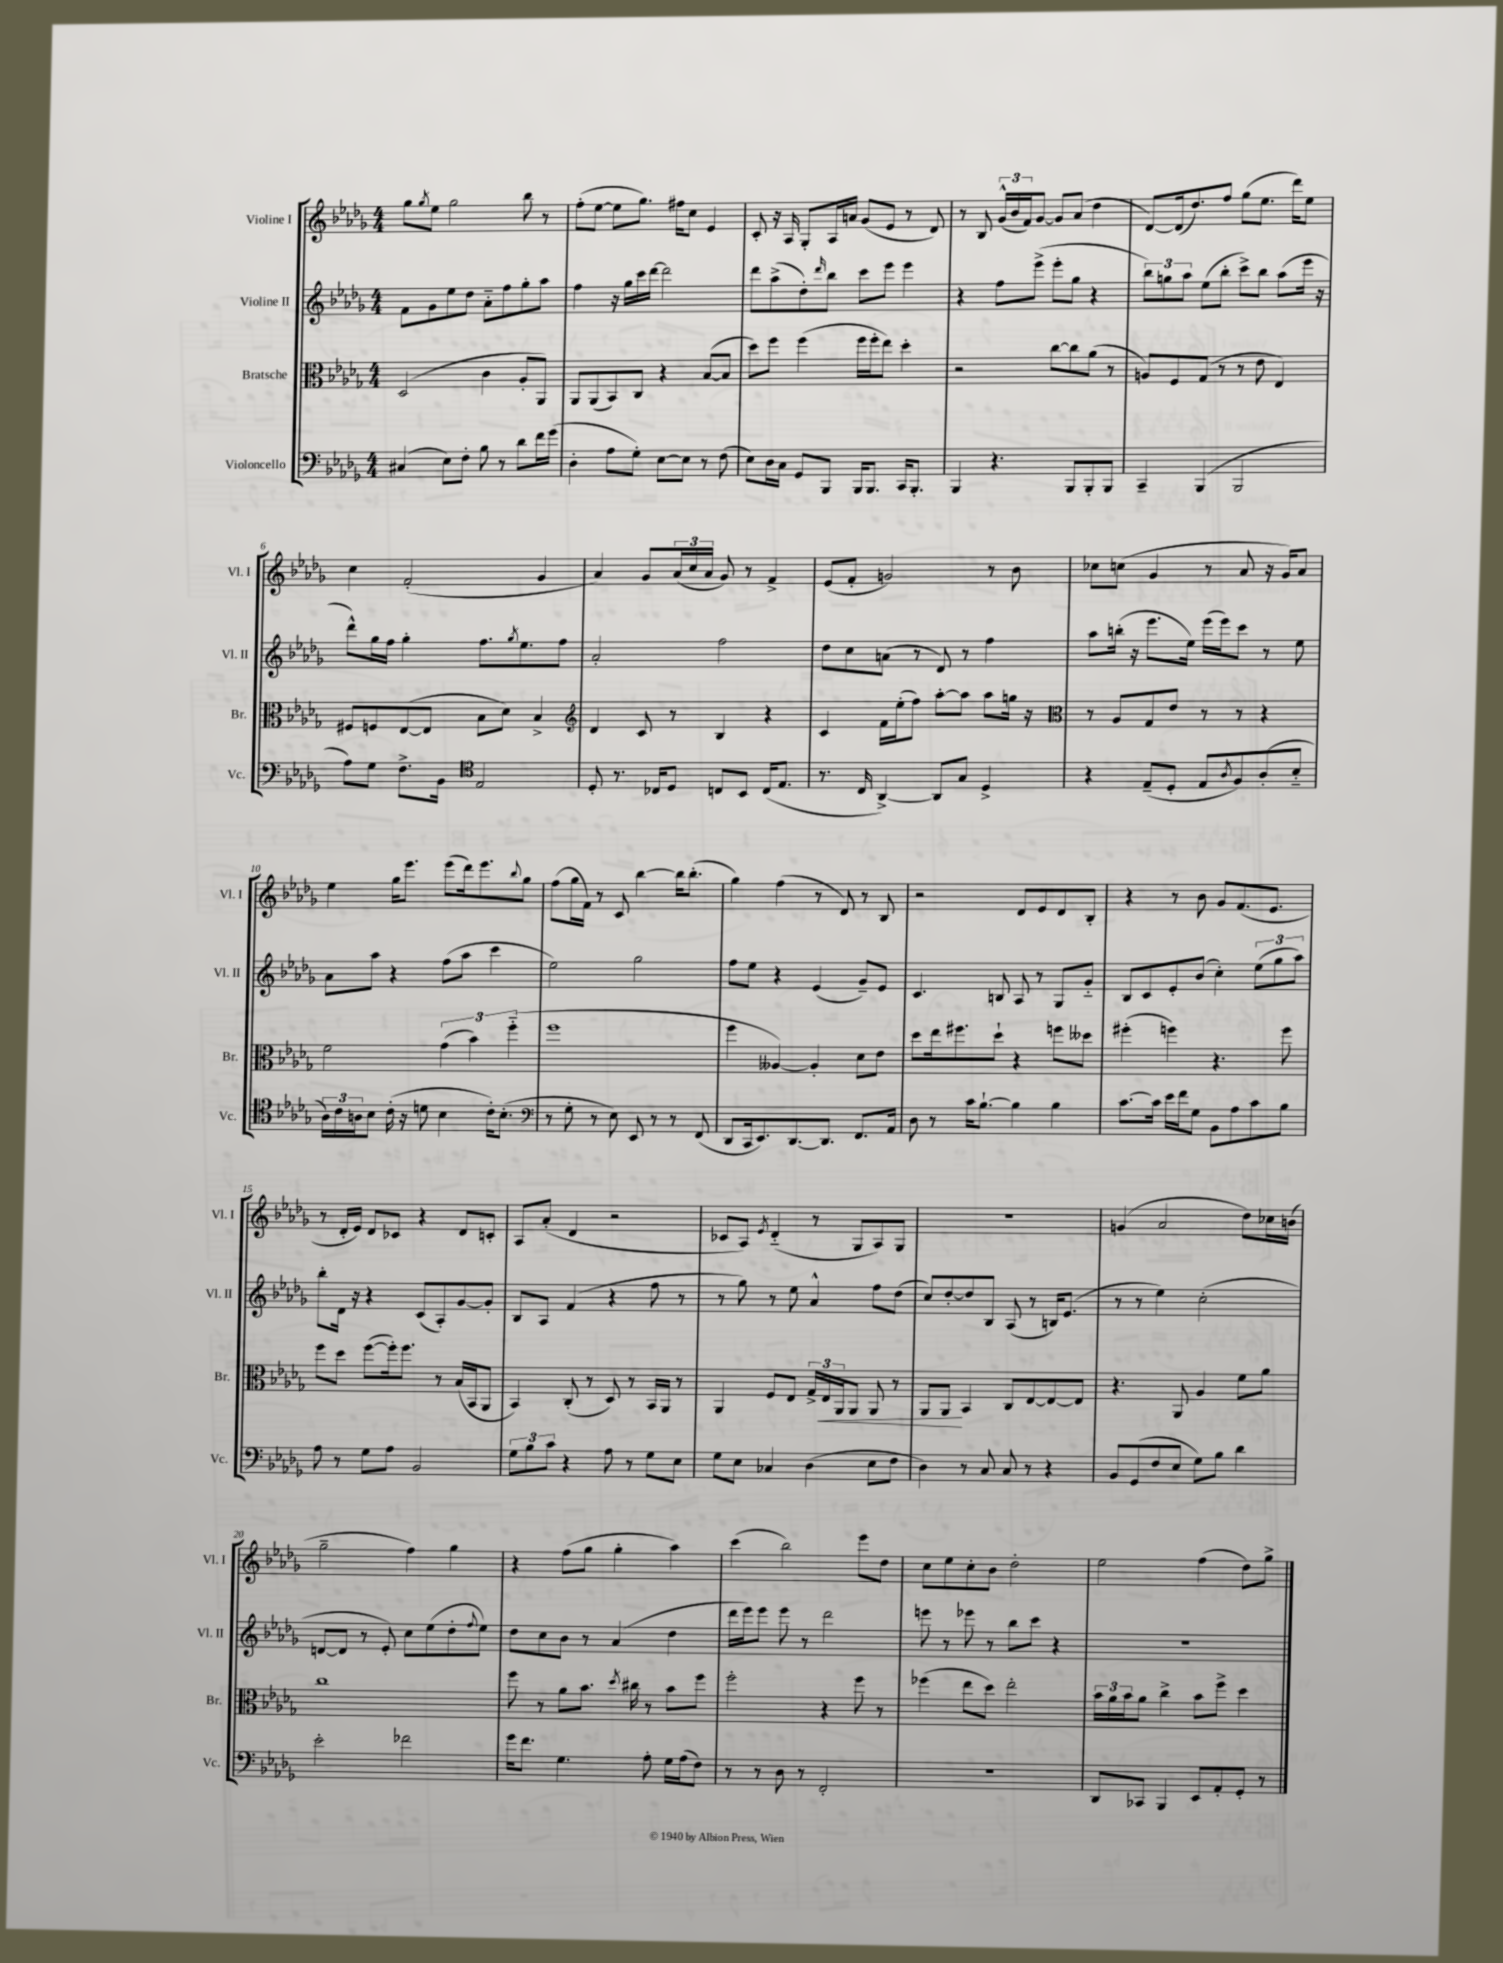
<<
\new StaffGroup <<
\new Staff = "s0" \with { instrumentName = "Violine I" shortInstrumentName = "Vl. I" } {
    \clef treble \key des \major \numericTimeSignature \time 4/4
    ges''8 \acciaccatura { ges''8 } ees''8 ges''2 bes''8 r8 |
    f''8-.( ees''8~ ees''8 ges''8.) fis''16 c''8 ees'4 |
    c'8-. r16 aes16 ges8-. aes16 a'16 ges'8( ees'8 r8 des'8) |
    r8 bes8 \tuplet 3/2 { ges'16-^( bes'16 f'16) } ges'8~ ges'8 aes'8( des''4 |
    des'8~) des'16( des''8.) f''8 ges''8( ees''8. des'''16) ees''8 |
    c''4 f'2-.( ges'4 |
    aes'4) ges'8 \tuplet 3/2 { aes'16( c''16 aes'16 } ges'8) r8 f'4-> |
    ees'8( f'8-. g'2) r8 bes'8 |
    ces''8 c''8( ges'4 r8 aes'8 r16 ges'16) aes'8 |
    ees''4 ges''16 ees'''8. ees'''8( des'''16) ees'''8. \appoggiatura { bes''8 } ges''8 |
    f''8( ges''16 f'16) r8 c'8 bes''4~ bes''16 bes''8.-.( |
    ges''4) f''4( r8 des'8) r8 bes8 |
    r2 des'8 ees'8 des'8 bes8-. |
    r4 r8 bes'8 ges'8 f'8.( ees'8. |
    r8 des'16-. ees'16) des'8 ces'8 r4 des'8 c'8-. |
    aes8 aes'8-.( des'4 r2 |
    ces'8 aes8) \acciaccatura { ees'8 } des'4-_( r8 ges8 aes8) ges8 |
    R1 |
    g'4( aes'2 des''8) ces''16 b'16( |
    ges''2-- f''4) ges''4 |
    r4 f''8( ges''8 ges''4-. aes''4) |
    c'''4( bes''2) ees'''8 des''8 |
    c''8 ees''8 c''8-. bes'8 des''2-. |
    ees''2 f''4( des''8) ges''8-> \bar "|." |
}
\new Staff = "s1" \with { instrumentName = "Violine II" shortInstrumentName = "Vl. II" } {
    \clef treble \key des \major \numericTimeSignature \time 4/4
    f'8 ges'8 ees''8 des''8 aes'8-_ f''8 ges''8-. aes''8 |
    f''4 r16 ges''16 c'''16 des'''16~ des'''2 |
    des'''8 aes''8->( des''8-.) \grace { des'''16 } bes''8 c'''8 ees'''8 ees'''4 |
    r4 f''8 ees'''8->( ees'''8-. ges''8 r4 |
    \tuplet 3/2 { bes''8) g''8 aes''8 } ees''8( bes''8-. c'''8->) bes''8 aes''8( ees'''16 r16 |
    des'''8-^) ges''16 f''16 ges''4-. f''8. \acciaccatura { ges''8 } ees''8. f''8 |
    aes'2-. f''2 |
    des''8 c''8 a'8( r8 des'8) r8 f''4 |
    aes''8 b''16-.( r16 ees'''8. ees''16) ees'''16( ees'''16) c'''8 r8 ees''8 |
    aes'8 aes''8 r4 f''8( aes''8 c'''4 |
    ees''2) ges''2 |
    f''8 ees''8 r4 ees'4( ges'8--) ees'8 |
    c'4. b8 aes8 r8 ges8 ges'8-_ |
    bes8 c'8 ees'8-. bes'8( c''4-.) \tuplet 3/2 { ees''8( ges''8 aes''8) } |
    bes''8-. des'16 r16 r4 c'8( aes8-.) ges'8~ ges'8-. |
    bes8 aes8 f'4( r4 f''8 r8 |
    r8 ges''8) r8 ees''8 aes'4-^ f''8 des''8( |
    c''8) des''8~-. des''8 bes8 aes8( r8 b16) ees'8.( |
    r8 r8 ees''4) c''2-.( |
    d'8~ d'8 r8 ees'8-.) c''8 ees''8( des''8-. \appoggiatura { f''8 } ees''8) |
    des''8 c''8 bes'8 r8 aes'4( des''4 |
    des'''16 ees'''16) ees'''8 ees'''8 r8 des'''2 |
    e'''8 r8 ees'''8 r8 bes''8 c'''8 r4 |
    R1 \bar "|." |
}
\new Staff = "s2" \with { instrumentName = "Bratsche" shortInstrumentName = "Br." } {
    \clef alto \key des \major \numericTimeSignature \time 4/4
    des2( c'4 aes8-. aes,8) |
    aes,8 aes,8( bes,8) c8 r4 bes8~( bes8 |
    des''8) f''8 f''4( f''16 f''16-. ees''8) des''4-. |
    r2 c''8~ c''8 aes'8( r8 |
    a8) f8 ges8( r8 r8 ees'8 ees4) |
    fis8 f8 ees8~( ees8 bes8 des'8) bes4-> |
    \clef treble des'4 c'8 r8 bes4 r4 |
    c'4 f'16 ees''16-.( f''8) aes''8~-. aes''8 aes''8 g''16 r16 |
    \clef alto r8 aes8 ges8 ees'8 r8 r8 r4 |
    f'2 \tuplet 3/2 { ges'4( bes'4) f''4-_( } |
    f''1 |
    f''4 aeses4~) aeses4-. des'8 ees'8 |
    des''8 ees''16 fis''8. des''8-! r4 f''8 deses''8 |
    fis''4-.( f''4) r4. f''8 |
    f''8 des''8 f''8~( f''16-.) f''8. r8 bes16( bes,16 aes,8 |
    bes,4) c8-.( r8 des8) r8 bes,16 aes,16 r8 |
    aes,4 f8 ees8 \tuplet 3/2 { ges16-> ees16\< aes,16 } aes,8 aes,8 r8 |
    aes,8 aes,8\! bes,4 c8 ees8~ ees8~ ees8 |
    r4. aes,8 aes4 f'8 aes'8 |
    c''1 |
    f''8 r8 aes'8 bes'8. \acciaccatura { des''8 } cis''16 r8 bes'8 f''8 |
    f''2-. r4 f''8 r8 |
    fes''4( ees''8 des''8) ees''2-. |
    \tuplet 3/2 { bes'16 aes'16 bes'16 } aes'8 c''4-> bes'8 f''8-> des''4 \bar "|." |
}
\new Staff = "s3" \with { instrumentName = "Violoncello" shortInstrumentName = "Vc." } {
    \clef bass \key des \major \numericTimeSignature \time 4/4
    cis4( ees8) f8-. bes8 r8 des'8 f'16 ges'16( |
    des4-. aes8 ges8-.) ees8~ ees8 r8 f8( |
    ees8) des16 c16 ges,8 bes,,8 bes,,16 bes,,8. c,16 bes,,8.-. |
    bes,,4 r4. bes,,8 bes,,8-. bes,,8 |
    c,4-- bes,,4( bes,,2 |
    aes8) ges8 f8.-> bes,16 \clef tenor ees2 |
    des8-. r8. ces16 des8 c8 bes,8 c16( ees8. |
    r8. c16 aes,4~->) aes,8 ges8 des4-> |
    r4 ees8--( des8-. ees8 \acciaccatura { aes8 } f8) aes8-.( bes8-_ |
    \tuplet 3/2 { aes16) c'16 a16 } bes8 c'16-.( r16 d'8 bes4 c'16-.) bes8.-.( |
    \clef bass r8 ges8-. r8 ees8) ees,8 r8 r8 f,8( |
    des,8 c,16 ees,8.) des,8.~ des,8. f,8. aes,16 |
    des8 r8 c'16 bes8.~-! bes4 bes4 |
    c'8.~ c'16 ees'16 f'16 ges8 bes,8 aes8 c'8 bes8 |
    aes8 r8 ges8 aes8 bes,2 |
    \tuplet 3/2 { ges8 bes8 c'8 } r4 aes8 r8 ges8 ees8 |
    ges8 ees8 ces4 des4( ees8 f8 |
    des4) r8 c8 c8 r8 r4 |
    bes,8 ges,8( f8 ees8 ges8) bes8 des'4 |
    ees'2-. fes'2 |
    ges'16 f'8. ges4. aes8-. ges16 aes16( f8) |
    r8 r8 des8 r8 f,2-. |
    R1 |
    des,8 ces,8 bes,,4 ees,8 aes,8-. ges,8-. r8 \bar "|." |
}
>>
>>
